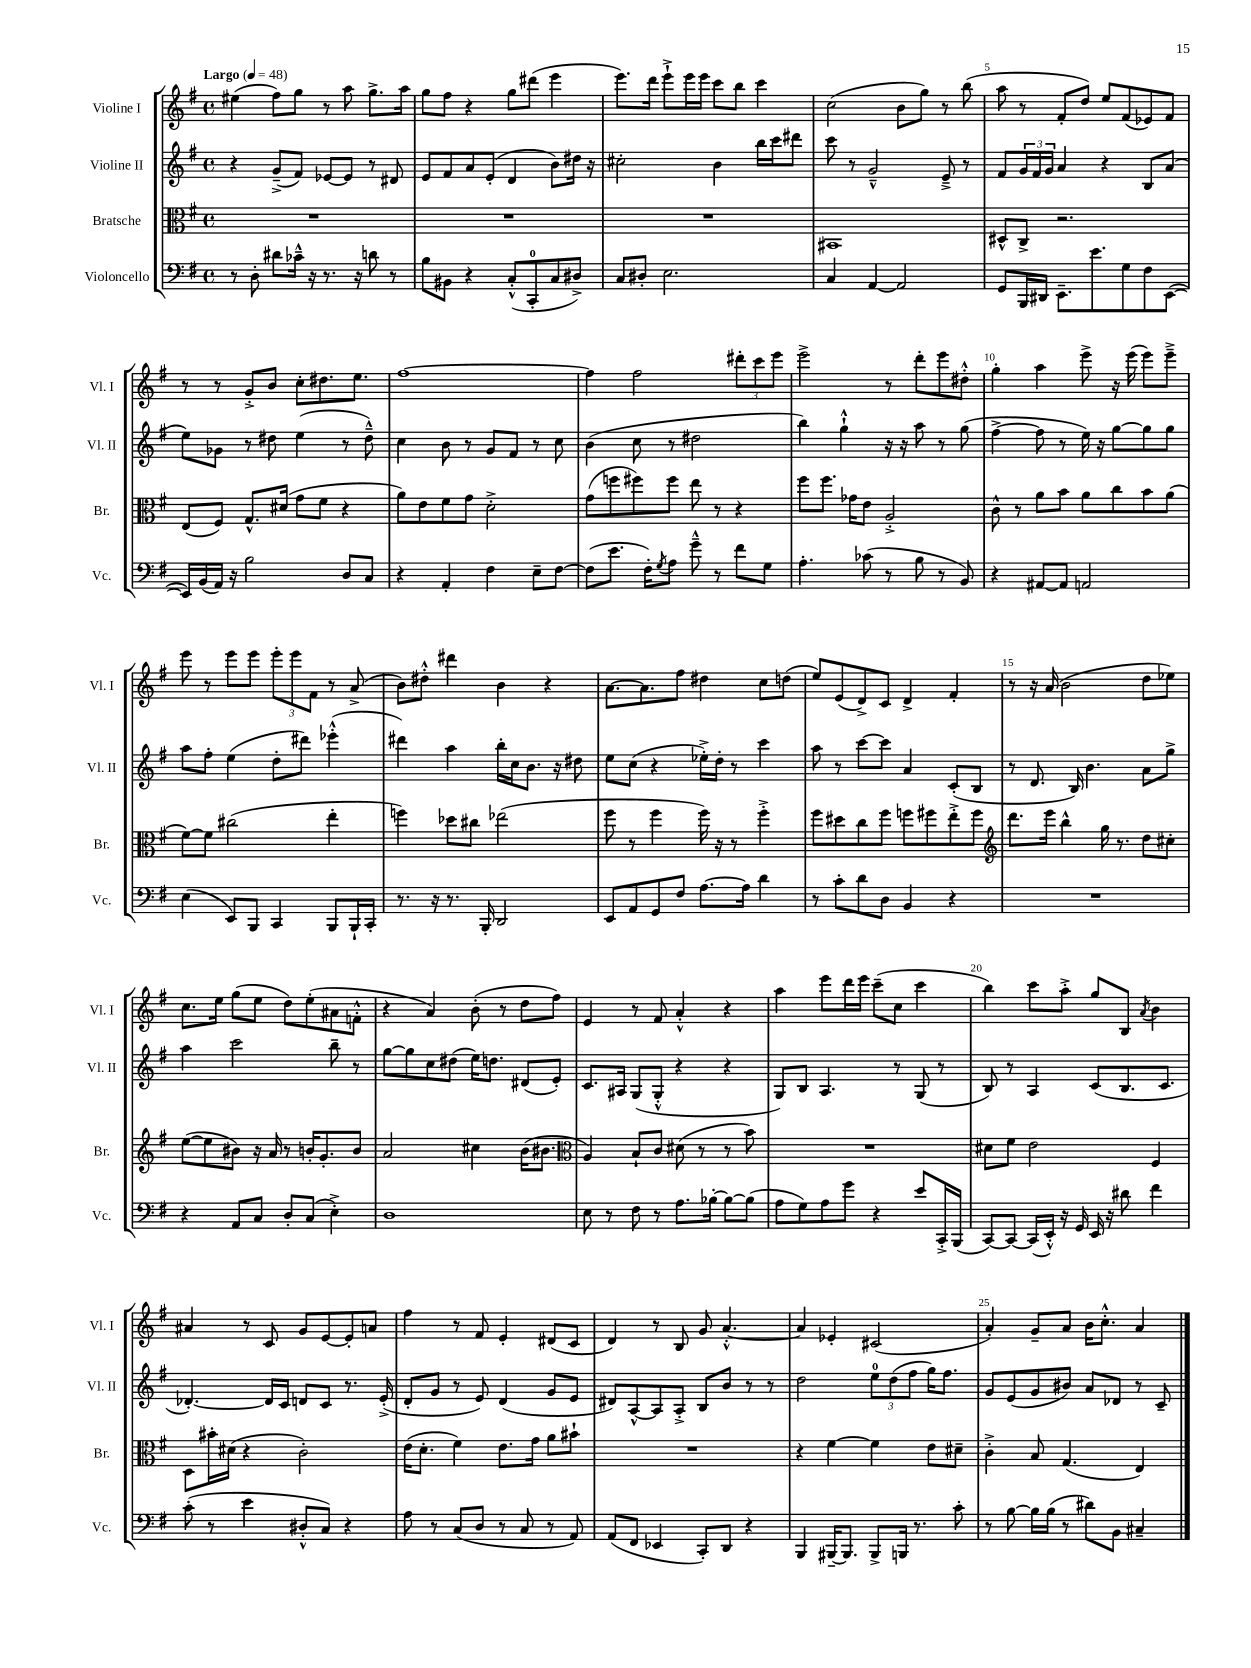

**kern	**kern	**kern	**kern
*part4	*part3	*part2	*part1
*staff4	*staff3	*staff2	*staff1
*I"Violoncello	*I"Bratsche	*I"Violine II	*I"Violine I
*I'Vc.	*I'Br.	*I'Vl. II	*I'Vl. I
*clefF4	*clefC3	*clefG2	*clefG2
*k[f#]	*k[f#]	*k[f#]	*k[f#]
*M4/4	*M4/4	*M4/4	*M4/4
*met(c)	*met(c)	*met(c)	*met(c)
*MM48	*MM48	*MM48	*MM48
=1	=1	=1	=1
!	!	!	!LO:TX:a:B:t=Largo
8r	1r	4r	(4ee#X\
8D'\	.	.	.
8d#X\L	.	(8g~^/L	8ff#\L)
16c-X~^^\Jk	.	8f#/J)	8gg\J
16r	.	.	.
8.r	.	[8e-X/L	8r
.	.	8e-/J]	8aa\
16r	.	.	.
8dn\	.	8r	8.gg^\L
8r	.	8d#X/	.
.	.	.	16aa\Jk
=2	=2	=2	=2
8B\L	1r	8e/L	8gg\L
8BB#X\J	.	8f#/	8ff#\J
4r	.	8a/	4r
.	.	(8e'/J	.
(8C'^^/L	.	4d/	8gg\L
8CC'/	.	.	(8ddd#X\J
8C/	.	8b\L)	4eee\
8D#X^/J)	.	16dd#X\Jk	.
.	.	16r	.
=3	=3	=3	=3
8C/L	1r	2cc#X'\	8.eee\L)
8D#X'/J	.	.	.
.	.	.	16ddd\Jk
2.E\	.	.	8eee`^\L
.	.	.	16eee\L
.	.	.	16eee\JJ
.	.	4b\	8ccc\L
.	.	.	8bb\J
.	.	16bb\LL	4ccc\
.	.	16ccc\J	.
.	.	8ddd#X\J	.
=4	=4	=4	=4
4C/	1BB#X	8ccc\	(2cc\
.	.	8r	.
[4AA/	.	2g~^^/	.
2AA/]	.	.	8b\L
.	.	.	8gg\J)
.	.	8e~^/	8r
.	.	8r	(8bb\
=5	=5	=5	=5
8GG/L	8D#X^^/L	8f#/L	8aa\
16BBB/L	8C^/J	24g/L	8r
.	.	24f#/	.
16DD#X/JJ	.	.	.
.	.	24g/JJ	.
8.EE~\L	2.r	4a/	8f#'/L
.	.	.	8dd/J)
8.e\	.	.	.
.	.	4r	8ee/L
8G\	.	.	(8f#/
8F#\	.	8B/L	8e-X/)
([8EE\J	.	(8a/J	8f#/J
!!LO:LB:g=z
=6	=6	=6	=6
16EE/LL])	(8E/L	8ee\L)	8r
(16BB/	.	.	.
16AA/JJ)	8F#/J)	8g-X\J	8r
16r	.	.	.
2B\	8.G^^/L	8r	8g'^/L
.	.	8dd#X\	8b/J
.	(16d#X/Jk	.	.
.	8g\L	(4ee\	8cc'\L
.	8f#\J	.	8.dd#X\
8D/L	4r	8r	.
.	.	.	8.ee\J
8C/J	.	8dd#~^^\)	.
=7	=7	=7	=7
4r	8a\L)	4cc\	[1ff#
.	8e\	.	.
4AA'/	8f#\	8b\	.
.	8g\J	8r	.
4F#\	2d'^\	8g/L	.
.	.	8f#/J	.
8E~\L	.	8r	.
[8F#\J	.	8cc\	.
=8	=8	=8	=8
(8F#\L]	(8g\L	(4b\	4ff#\]
8.e\J	8ffn\	.	.
.	8ff#X\)	8cc\	2ff#\
16F#'\KL)	.	.	.
8qG/	.	.	.
8A\J	8ff#\J	8r	.
8g~^^\	8ee\	2dd#X\	.
8r	8r	.	.
8f#\L	4r	.	12ddd#X'\L
.	.	.	12ccc\
8G\J	.	.	.
.	.	.	12eee\J
=9	=9	=9	=9
4.A'\	8ff#\L	4bb\)	2eee^\
.	8.ff#\J	.	.
.	.	4gg`^^\	.
.	16g-X\KL	.	.
(8c-X\	8e\J	.	.
8r	2A'^/	16r	8r
.	.	16r	.
8B\	.	8aa\	8ddd'\L
8r	.	8r	8eee\
8BB/)	.	(8gg\	8dd#X'^^\J
=10	=10	=10	=10
4r	8c^^\	[4ff#^\	4gg'\
.	8r	.	.
[8AA#X/L	8a\L	8ff#\]	4aa\
8AA#/J]	8b\J	8r	.
2AAn/	8a\L	16ee\)	8eee^\
.	.	16r	.
.	8cc\	[8gg\L	16r
.	.	.	(16eee\
.	8b\	8gg\]	8eee\L)
.	(8a\J	8gg\J	8eee~^\J
!!LO:LB:g=z
=11	=11	=11	=11
(4E\	[8f#\L)	8aa\L	8eee\
.	8f#\J]	8ff#'\J	8r
8EE/L)	(2cc#X\	(4ee\	8eee\L
8BBB/J	.	.	8eee\J
4CC/	.	8dd'\L	12eee'\L
.	.	.	12eee\
.	.	8ddd#X\J)	.
.	.	.	12f#\J
8BBB/L	4ee'\	(4eee-X'^^\	8r
16BBB`/L	.	.	(8a^/
16CC'/JJ	.	.	.
=12	=12	=12	=12
8.r	4ffn\)	4ddd#X\)	8b\L)
.	.	.	8dd#X'^^\J
16r	.	.	.
8.r	8dd-X\L	4aa\	4ddd#X\
.	8cc#X\J	.	.
16BBB'/	.	.	.
2DD/	(2ee-X\	16bb'\LL	4b\
.	.	16cc\J	.
.	.	8.b\J	.
.	.	.	4r
.	.	16r	.
.	.	8dd#X\	.
=13	=13	=13	=13
8EE/L	8ff#\	8ee\L	[8.a\L
8AA/	8r	(8cc\J	.
.	.	.	8.a\]
8GG/	4ff#\	4r	.
8F#/J	.	.	8ff#\J
[8.A\L	16ff#\)	16ee-X'^\LL)	4dd#X\
.	16r	16dd'\JJ	.
.	8r	8r	.
16A\Jk]	.	.	.
4d\	4ff#'^\	4ccc\	8cc\L
.	.	.	(8ddn\J
=14	=14	=14	=14
8r	8ff#\L	8aa\	8ee/L)
8c'\L	8dd#X\	8r	(8e/
8d\	8cc\	[8ccc\L	8d^/)
8D\J	8ff#\J	8ccc\J]	8c/J
4BB/	8ffn\L	4a/	4d^/
.	8ff#X\	.	.
4r	8ee'^\	(8c'/L	4f#'/
.	8ff#\J	8B/J	.
=15	=15	=15	=15
*	*clefG2	*	*
1r	8.ddd\L	8r	8r
.	.	8.d/	16r
.	16eee\Jk	.	(16a/
.	4bb^^\	.	2b\
.	.	16B/)	.
.	.	4.b\	.
.	16gg\	.	.
.	8.r	.	.
.	8dd\L	8a\L	8dd\L
.	8cc#X'\J	8gg^\J	8ee-X\J)
!!LO:LB:g=z
=16	=16	=16	=16
4r	([8ee\L	4aa\	8.cc\L
.	8ee\]	.	.
.	.	.	16ee\Jk
8AA/L	8b#X\J)	2ccc\	(8gg\L
8C/J	16r	.	8ee\J
.	16a/	.	.
8D'/L	8r	.	8dd\L)
(8C/J	16bn'/KL	.	(8ee'\
.	8.g'/	.	.
4E'^\)	.	8bb~\	8a#X\
.	8b/J	8r	8fn'^^\J
=17	=17	=17	=17
1D	2a/	[8gg\L	4r
.	.	8gg\]	.
.	.	8cc\	4a/)
.	.	(8dd#X\J	.
.	4cc#X\	16ee\KL)	(8b'\
.	.	8.ddn\J	.
.	.	.	8r
.	(16b\KL	(8d#X/L	8dd\L
.	8.b#X\J	.	.
.	.	8e'/J)	8ff#\J)
=18	=18	=18	=18
*	*clefC3	*	*
8E\	4A/)	8.c/L	4e/
8r	.	.	.
.	.	16A#X/Jk	.
8F#\	8B`/L	(8G/L	8r
8r	8c/J	8G'^^/J	8f#/
8.A\L	(8d#X\	4r	4a'^^/
.	8r	.	.
[16B-X'\Jk	.	.	.
8B-\L_	8r	4r	4r
(8B-\J]	8b\)	.	.
=19	=19	=19	=19
8A\L	1r	8G/L)	4aa\
8G\)	.	8B/J	.
8A\	.	4.A/	8eee\L
8g\J	.	.	16ddd\L
.	.	.	16eee\JJ
4r	.	.	(8ccc~\L
.	.	8r	8cc\J
8e/L	.	(8G/	4ccc\
16CC'^/L	.	8r	.
(16BBB/JJ	.	.	.
=20	=20	=20	=20
[8CC/L)	8d#X\L	8B/)	4bb\)
8CC/J_	8f#\J	8r	.
(16CC/LL]	2e\	4A/	8ccc\L
16EE'^^/JJ)	.	.	.
16r	.	.	8aa'^\J
16GG/	.	.	.
16EE/	.	(8c/L	8gg/L
16r	.	.	.
8d#X\	.	8.B/	8B/J
.	.	.	8qa/
4f#\	4F#/	.	4b\
.	.	8.c/J	.
!!LO:LB:g=z
=21	=21	=21	=21
(8c'\	8D\L	[4.d-X'/)	4a#X/
8r	16b#X'\L	.	.
.	(16d#X\JJ	.	.
4e\	4r	.	8r
.	.	16d-/LL]	8c/
.	.	16c/JJ	.
8D#X'^^/L	2c'\)	8dn/L	8g/L
8C/J)	.	8c/J	[8e/
4r	.	8.r	8e'/]
.	.	.	8an/J
.	.	(16e'^/	.
=22	=22	=22	=22
8A\	(16e\KL	8d'/L	4ff#\
.	8.d'\J	.	.
8r	.	8g/J	.
(8C/L	4f#\)	8r	8r
8D/J	.	8e/)	8f#/
8r	8.e\L	(4d/	4e'/
8C/	.	.	.
.	16g\Jk	.	.
8r	8a\L	8g/L	(8d#X/L
8AA/)	8b#X`\J	8e/J	8c/J
=23	=23	=23	=23
(8AA/L	1r	8d#X/L)	4d/)
8FF#/J	.	[8A^^/	.
4EE-X/	.	8A/]	8r
.	.	8A'^/J	8B/
8CC'/L)	.	8B/L	8g/
8DD/J	.	8b/J	[4.a'^^/
4r	.	8r	.
.	.	8r	.
=24	=24	=24	=24
4BBB/	4r	2dd\	4a/]
[16BBB#X~/KL	[4f#\	.	4e-X'/
8.BBB#/J]	.	.	.
8BBB#^/L	4f#\]	12ee\L	(2c#X/
.	.	(12dd\	.
16BBBn/Jk	.	.	.
.	.	12ff#\J	.
8.r	.	.	.
.	8e\L	16gg\KL)	.
.	.	8.ff#\J	.
8c'\	8d#X~\J	.	.
=25	=25	=25	=25
8r	4c'^\	8g/L	4a'/)
[8B\	.	(8e/	.
16B\LL]	8B/	8g/	8g~/L
(16B\JJ	.	.	.
8r	(4.G/	8b#X/J)	8a/J
8d#X\L)	.	8a/L	16b\KL
.	.	.	8.cc'^^\J
8BB\J	.	8d-X/J	.
4C#X~/	4E/)	8r	4a/
.	.	8c~/	.
==	==	==	==
*-	*-	*-	*-
